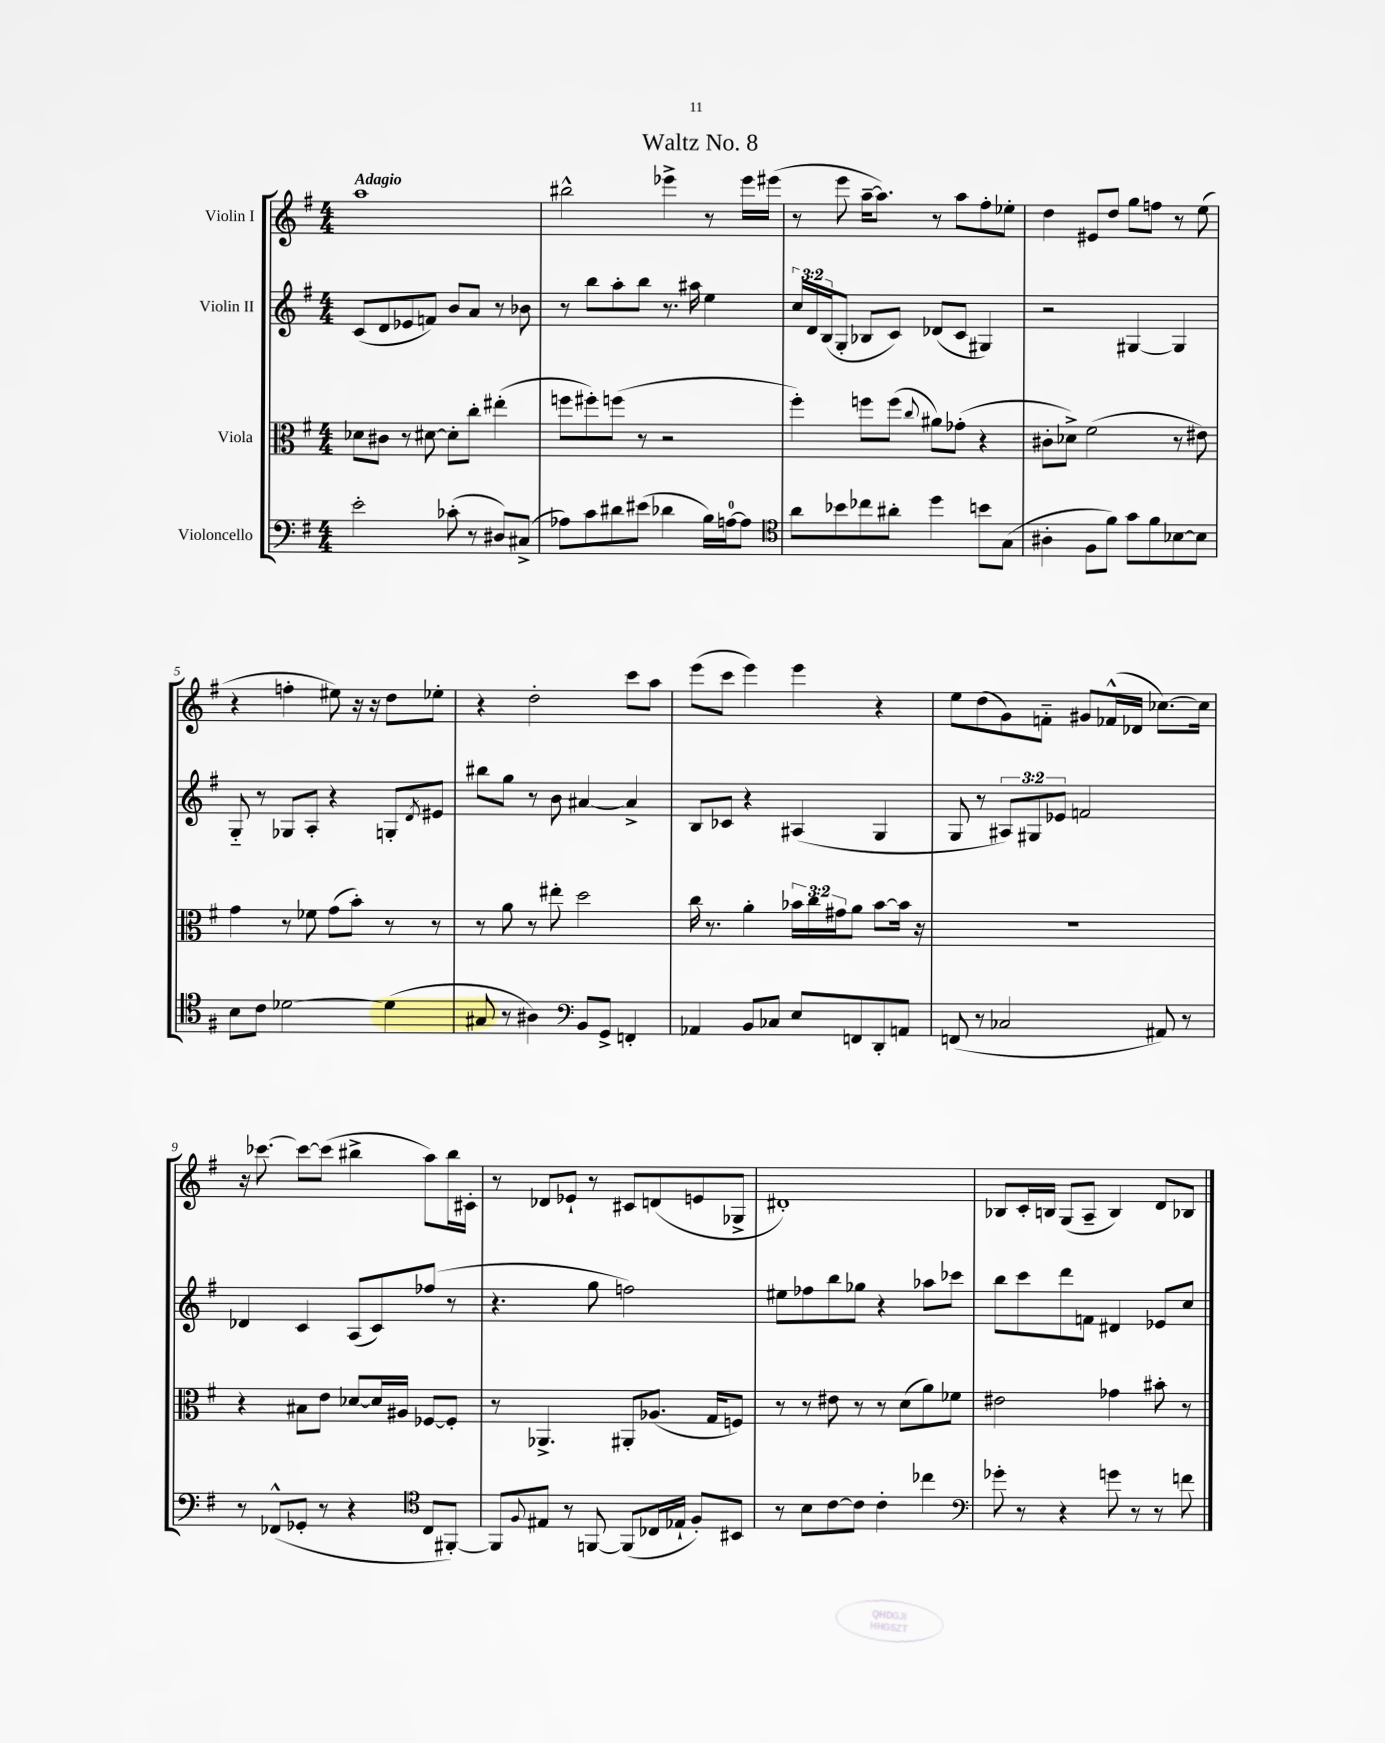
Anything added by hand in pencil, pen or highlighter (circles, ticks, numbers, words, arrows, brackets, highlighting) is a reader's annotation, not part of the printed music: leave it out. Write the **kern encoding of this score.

**kern	**kern	**kern	**kern
*staff4	*staff3	*staff2	*staff1
*clefF4	*clefC3	*clefG2	*clefG2
*k[f#]	*k[f#]	*k[f#]	*k[f#]
*M4/4	*M4/4	*M4/4	*M4/4
2e'	8d-	(8c	1aa
.	8c#	8d	.
.	8r	8e-	.
.	[8d#	8f)	.
(8c-'	8d#']	8b	.
8r	8cc'	8a	.
8D#)	(4ee#'	8r	.
(8C#^	.	8b-	.
=	=	=	=
8A-)	8ff	8r	2bb#^^
8c	8ff#')	8bb	.
8d#	(8ff	8aa'	.
(8e#	8r	8bb	.
4d-	2r	8.r	4eee-^
.	.	16aa#	.
16B)	.	4ee	8r
[16A	.	.	.
8A]	.	.	16eee-
.	.	.	(16eee#
=	=	=	=
*clefC4	*	*	*
8a	4ff#')	24cc	8r
.	.	24d	.
.	.	(24B	.
8b-	.	8G'	8eee
8cc-	8ff	8B-	[16aa~
.	.	.	8.aa])
8a#'	(8ff	8c)	.
.	8qqcc	.	.
4dd	8a#)	(8d-	8r
.	(8g-'	8c	8aa
8b	4r	4G#)	8ff#'
(8G	.	.	8ee-'
=	=	=	=
4A#'	8c#'	2r	4dd
.	8d-^)	.	.
8F#	(2f#	.	8e#
8f#)	.	.	8dd
8g	.	[4G#	8gg
8f#	.	.	8ff
[8B-	8r	4G#]	8r
8B-]	8e#)	.	(8ee
=	=	=	=
8B	4g	8G'~	4r
8c	.	8r	.
[2d-	8r	8G-	4ff'
.	8f-	8A'	.
.	(8g	4r	8ee#)
.	8b')	.	16r
.	.	.	16r
(4d-]	8r	8G'	8dd
.	.	8qd	.
.	8r	8e#	8ee-'
=	=	=	=
8G#	8r	8bb#	4r
8r	8a	8gg	.
4A#)	8r	8r	2dd'
.	8ee#'	8b	.
*clefF4	*	*	*
8BB	2dd	[4a#	.
8GG^	.	.	.
4FF'	.	4a#^]	8ccc
.	.	.	8aa
=	=	=	=
4AA-	16cc	8B	(8eee
.	8.r	.	.
.	.	8c-	8ccc
8BB	4a'	4r	4eee)
8C-	.	.	.
8E	24b-	(4A#	4eee
.	24cc	.	.
.	24g#	.	.
8FF	8a	.	.
8DD'	[8b-	4G	4r
8AA	16b-]	.	.
.	16r	.	.
=	=	=	=
(8FF	1r	8G	8ee
8r	.	8r	(8dd
2C-	.	12A#)	8g)
.	.	12G#	.
.	.	.	8f'~
.	.	12e-	.
.	.	2f	8g#
.	.	.	(16f-^^
.	.	.	16d-
8AA#)	.	.	[8.cc-)
8r	.	.	.
.	.	.	16cc-]
=	=	=	=
8r	4r	4d-	16r
.	.	.	[8.ccc-
(8FF-^^	.	.	.
8GG-'	8B#	4c	8ccc-_
8r	8e	.	(8ccc-]
4r	[8d-	(8A	4bb#^
.	16d-]	8c)	.
.	16A#	.	.
*clefC4	*	*	*
8C	[8F-	(8ff-	8aa)
[8FF#')	8F-']	8r	16bb#
.	.	.	16c#'
=	=	=	=
8FF#]	8r	4.r	8r
8qqF#	.	.	.
8E#	4.AA-^	.	8d-
8r	.	.	8e-`
[8FF	.	8gg	8r
(8FF]	8AA#'	2ff)	8c#
16C-	(8.A-	.	(8d
16E-`	.	.	.
8F#')	.	.	8e
.	16G	.	.
8BB#	8F)	.	8G-^
=	=	=	=
8r	8r	8ee#	1d#')
8B	8r	8ff-	.
[8c	8e#	8bb	.
8c]	8r	8gg-	.
4c'	8r	4r	.
.	(8d	.	.
4cc-	8a)	8aa-	.
.	8f-	8ccc-	.
=	=	=	=
*clefF4	*	*	*
8g-'	2e#	8bb	8B-
8r	.	8ccc	16c'
.	.	.	16B
4r	.	8ddd	(8G
.	.	8f	8A~
8g	4g-	4d#	4B)
8r	.	.	.
8r	8b#'	8e-	8d
8f	8r	8cc	8B-
==	==	==	==
*-	*-	*-	*-
